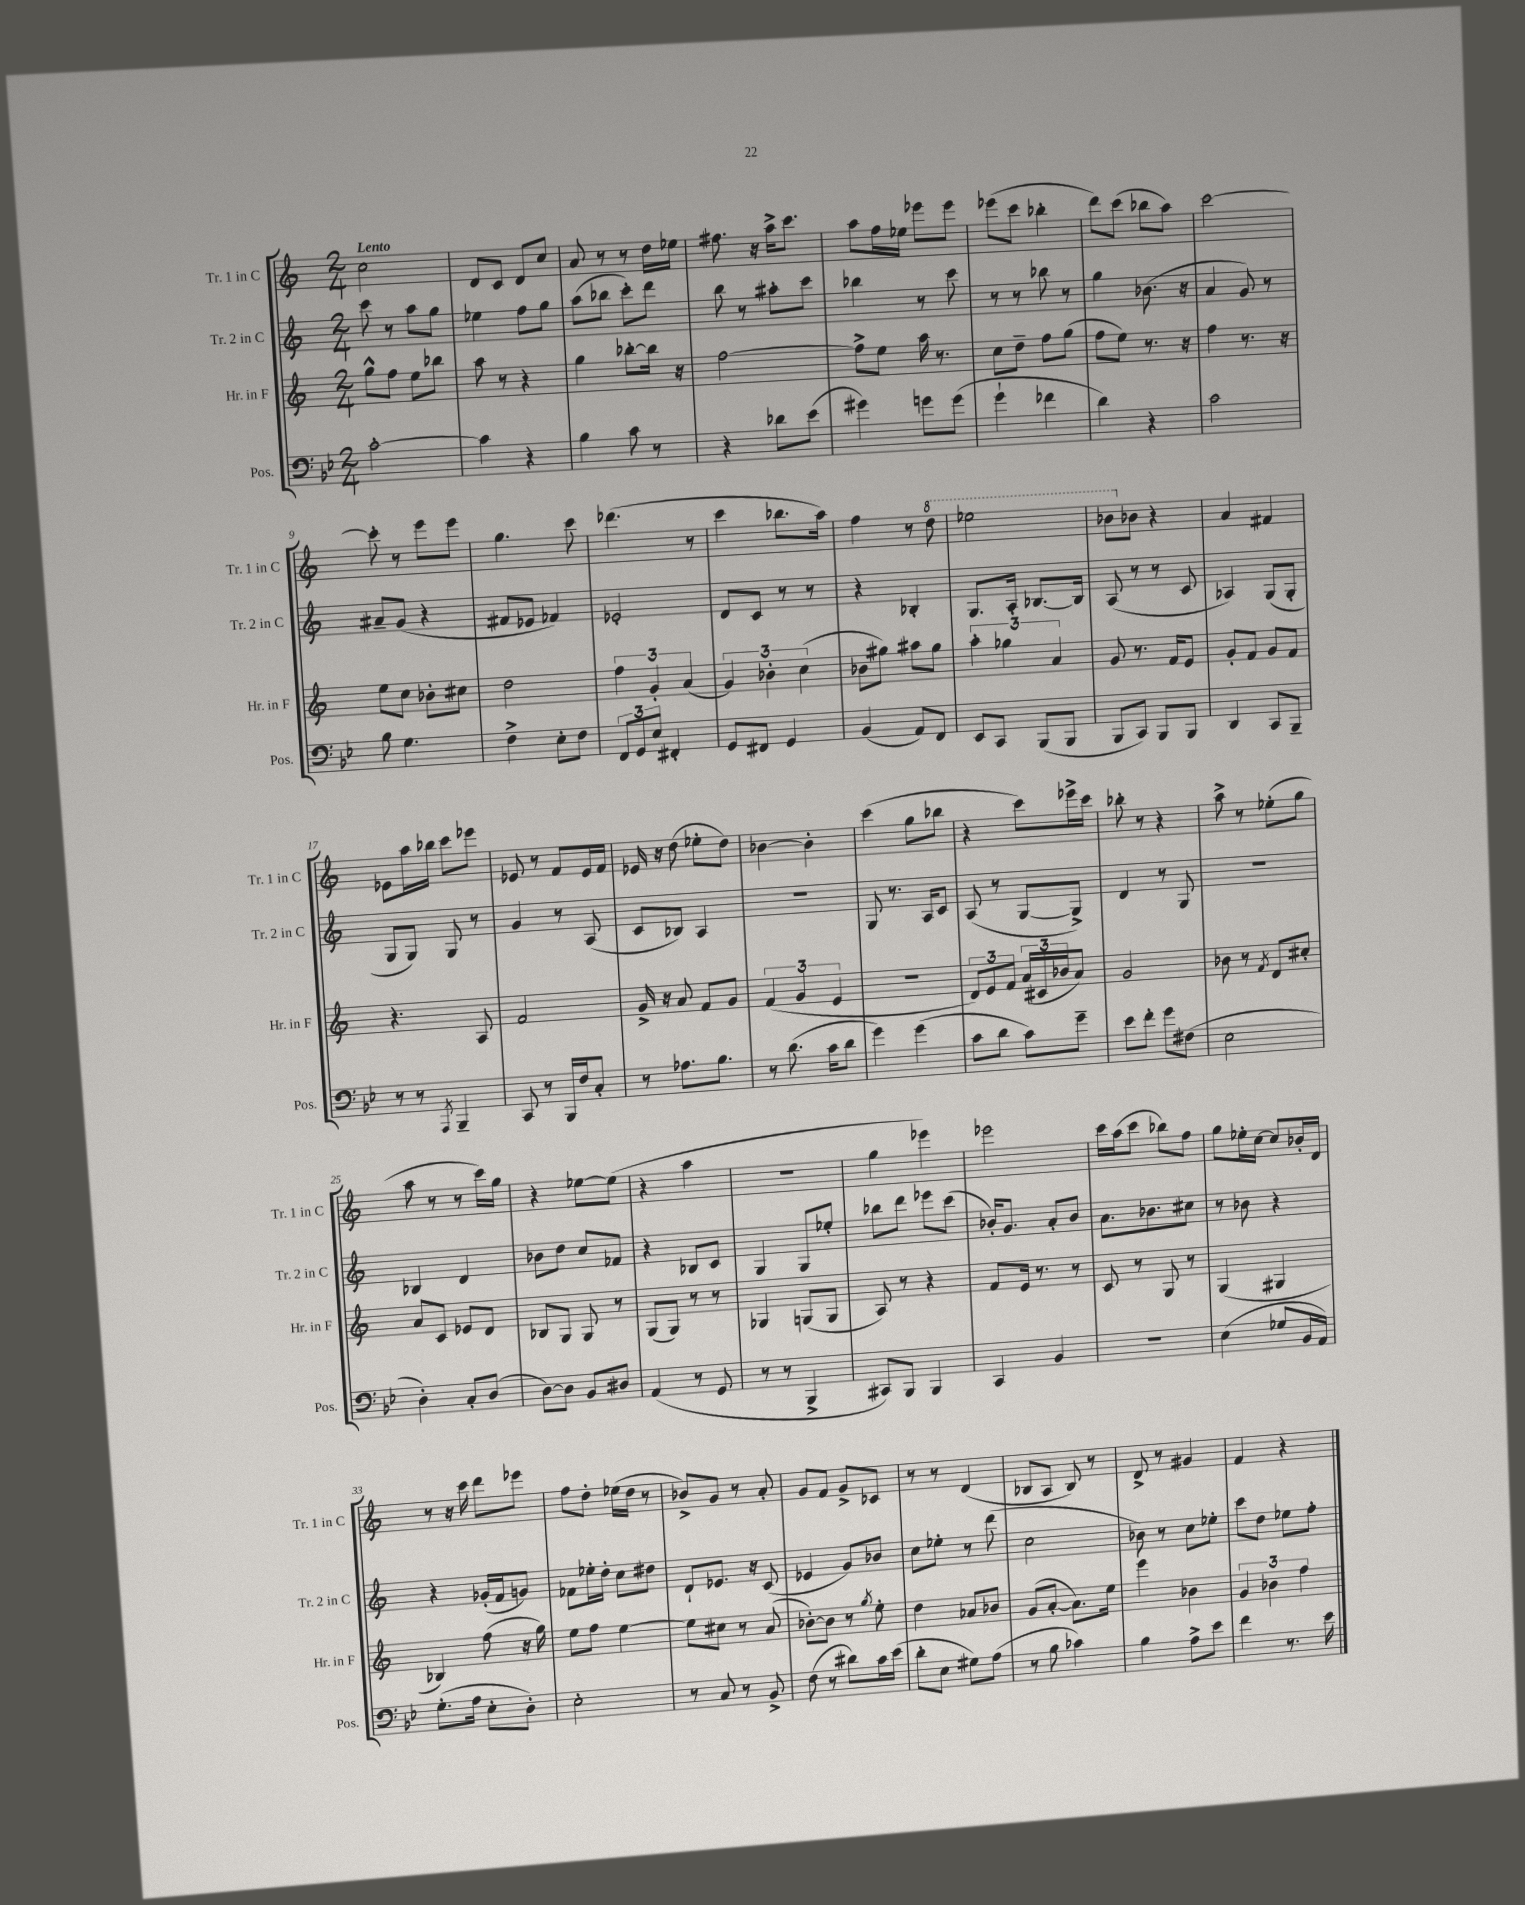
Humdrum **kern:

**kern	**kern	**kern	**kern
*part4	*part3	*part2	*part1
*staff4	*staff3	*staff2	*staff1
*I"Pos.	*I"Hr. in F	*I"Tr. 2 in C	*I"Tr. 1 in C
*I'Pos.	*I'Hr. in F	*I'Tr. 2 in C	*I'Tr. 1 in C
*clefF4	*clefG2	*clefG2	*clefG2
*k[b-e-]	*k[]	*k[]	*k[]
*M2/4	*M2/4	*M2/4	*M2/4
=1	=1	=1	=1
!	!	!	!LO:TX:a:B:t=Lento
[2c'\	8gg^^\L	8ccc\	2cc\
.	8ff\J	8r	.
.	8ee\L	8aa\L	.
.	8bb-X\J	8gg\J	.
=2	=2	=2	=2
4c\]	8aa\	4ee-X\	8d/L
.	8r	.	8c/J
4r	4r	8ff\L	8d/L
.	.	8gg\J	8cc/J
=3	=3	=3	=3
4B-\	4gg\	(8aa\L	8a/
.	.	8bb-X\J	8r
8c\	[8bb-X'\L	8ccc'\L)	8r
8r	16bb-\Jk]	8ddd\J	16dd\LL
.	16r	.	16ee-X\JJ
=4	=4	=4	=4
4r	[2ff\	8bb\	8.ff#X\
.	.	8r	.
.	.	.	16r
8d-X\L	.	8aa#X'\L	16aa^\KL
.	.	.	8.ccc\J
(8e-\J	.	8ccc\J	.
=5	=5	=5	=5
4g#X\)	8ff^\L]	4bb-X\	8aa\L
.	8ee\J	.	16ff\L
.	.	.	16ee-X\JJ
8gn\L	16aa\	8r	8eee-X\L
.	8.r	.	.
(8g\J	.	8ccc\	8eee-\J
=6	=6	=6	=6
4g`\	8cc\L	8r	(8eee-X\L
.	8dd~\J	8r	8ccc\J
4f-X\	8ff\L	8bb-X\	4bb-X'\
.	(8gg\J	8r	.
=7	=7	=7	=7
4d\)	8ff\L	4gg\	8ddd\L)
.	8ee\J)	.	(8ccc\J
4r	8.r	(8.b-X\	8bb-X\L
.	.	.	8aa\J)
.	16r	16r	.
=8	=8	=8	=8
2c\	4ff\	4a/	[2ccc\
.	8.r	8g/)	.
.	.	8r	.
.	16r	.	.
!!LO:LB:g=z
=9	=9	=9	=9
8B-\	8ee\L	8a#X~/L	8ccc'\]
4.G\	8cc\J	(8g/J	8r
.	8b-X'\L	4r	8eee\L
.	8cc#X\J	.	8eee\J
=10	=10	=10	=10
4F^\	2dd\	8f#X/L	4.gg\
.	.	8e-X/J	.
8E-'\L	.	4f-X/)	.
8F\J	.	.	8ccc\
=11	=11	=11	=11
12FF/L	6ff\	2e-X'/	(4.ddd-X\
12GG/	.	.	.
12E-/J	6g'/	.	.
4FF#X'/	.	.	.
.	(6a/	.	.
.	.	.	8r
=12	=12	=12	=12
8GG/L	6g/)	8d/L	4ccc\
8FF#X/J	.	8c/J	.
.	6b-X'\	.	.
4GG/	.	8r	8.bb-X\L
.	(6cc\	.	.
.	.	8r	.
.	.	.	16aa\Jk)
=13	=13	=13	=13
(4BB-/	8b-X\L	4r	4ff\
.	8gg#X\J)	.	.
8AA/L)	8aa#X\L	4B-X'/	8r
*	*	*	*8va
8FF/J	8gg#\J	.	8ddd\
=14	=14	=14	=14
8EE-/L	6aa'\	8.G/L	2eee-X\
8CC/J	.	.	.
.	6gg-X\	.	.
.	.	16A'/Jk	.
(8BBB-/L	.	[8.B-X/L	.
.	6a/	.	.
8BBB-/J	.	.	.
.	.	16B-/Jk]	.
=15	=15	=15	=15
8BBB-/L	8g/	(8A/	8bb-X\L
*	*	*	*X8va
8CC/J)	8.r	8r	8b-X\J
8BBB-/L	.	8r	4r
.	16f/KL	.	.
8BBB-/J	8e/J	8c/	.
=16	=16	=16	=16
4DD/	8g'/L	4A-X/)	4a/
.	8f/J	.	.
8CC/L	8g/L	(8G/L	4f#X/
8BBB-~/J	8f/J	8G'/J	.
!!LO:LB:g=z
=17	=17	=17	=17
8r	4.r	8G/L	8e-X\L
8r	.	8G/J)	16aa\L
.	.	.	16bb-X\JJ
8qAAA/	.	.	.
4BBB-~/	.	8G/	8ccc\L
.	8A/	8r	8eee-X\J
=18	=18	=18	=18
8CC/	2f/	4g/	8e-X/
8r	.	.	8r
16BBB-/LL	.	8r	8f/L
16F/J	.	.	.
8C'/J	.	(8A/	16e-/L
.	.	.	16f/JJ
=19	=19	=19	=19
8r	16g^/	8c/L	16e-X/
.	16r	.	16r
8.A-X\L	8a/	8B-X/J)	(8dd\
.	8f/L	4A/	8ee-X'\L
8.B-\J	.	.	.
.	8g/J	.	8dd\J)
=20	=20	=20	=20
8r	(6f/	2r	[4b-X\
(8.d\	.	.	.
.	6g/	.	.
.	.	.	4b-'\]
16c\KL	.	.	.
.	6e/	.	.
8d\J	.	.	.
=21	=21	=21	=21
4g\)	2r	8G/	(4ccc\
.	.	8.r	.
(4g\	.	.	8gg\L
.	.	16A/KL	.
.	.	8c/J	8bb-X\J
=22	=22	=22	=22
8c\L	12d/L)	(8A/	4r
.	12e/	.	.
8d\J	.	8r	.
.	12f/J	.	.
8c\L)	(24a/LL	[8G/L	8ccc\L)
.	24c#X/	.	.
.	24b-X/J	.	.
8g~\J	8a/J)	8G^/J])	16eee-X^\L
.	.	.	16ccc\JJ
=23	=23	=23	=23
8e-\L	2g/	4d/	8bb-X'\
8f'\J	.	.	8r
8g\L	.	8r	4r
(8F#X\J	.	8G/	.
=24	=24	=24	=24
2E-\	8b-X\	2r	8aa^\
.	8r	.	8r
.	8qf/	.	.
.	8d/L	.	(8ee-X'\L
.	8cc#X'/J	.	8gg\J
!!LO:LB:g=z
=25	=25	=25	=25
4D'\)	8a/L	4B-X/	8aa\
.	8c/J	.	8r
8C'/L	8e-X/L	4d/	8r
(8D/J	8d/J	.	16ccc\LL)
.	.	.	16gg\JJ
=26	=26	=26	=26
[8D\L)	8B-X/L	8b-X\L	4r
8D\J]	8G/J	8dd\J	.
8BB-/L	8G/	8cc/L	[8ee-X\L
8D#X/J	8r	8f-X/J	(8ee-\J]
=27	=27	=27	=27
(4AA/	(8G/L	4r	4r
.	8G/J)	.	.
8r	8r	8B-X/L	4aa\
8GG/	8r	8c/J	.
=28	=28	=28	=28
8r	4G-X/	4G/	2r
8r	.	.	.
4BBB-^/	(8Gn/L	8G/L	.
.	8G/J	8ee-X'/J	.
=29	=29	=29	=29
8CC#X/L)	8A/)	8bb-X\L	4gg\
8BBB-/J	8r	8ddd\J	.
4BBB-/	4r	8eee-X\L	4eee-X\)
.	.	(8ccc\J	.
=30	=30	=30	=30
4CC/	8f/L	16b-X'/KL)	2eee-X\
.	.	8.g/J	.
.	16e/Jk	.	.
.	8.r	.	.
4BB-/	.	8a'/L	.
.	8r	8b-/J	.
=31	=31	=31	=31
2r	8c/	8.a\L	16ccc\LL
.	.	.	(16aa\J
.	8r	.	8ccc\J
.	.	8.b-X\	.
.	8G/	.	8bb-X\L)
.	8r	8cc#X\J	8ff\J
=32	=32	=32	=32
(4E-\	(4G/	8r	8gg\L
.	.	8b-X\	16ee-X'\L
.	.	.	[16cc\JJ
8G-X/L	4G#X/	4r	8cc/L]
16BB-/L	.	.	16b-X'/L
16AA/JJ)	.	.	16d/JJ
!!LO:LB:g=z
=33	=33	=33	=33
(8.G'\L	4B-X/)	4r	8r
.	.	.	16r
16A\Jk	.	.	16ccc\
8E-'\L	(8ff\	(16g-X'/LL	8ddd\L
.	.	16f/J	.
8D'\J)	16r	8gn/J)	8eee-X\J
.	16gg\)	.	.
=34	=34	=34	=34
2E-'\	8ee\L	8f-X\L	8ff\L
.	8ff\J	16ee-X'\L	8dd'\J
.	.	16dd'\JJ	.
.	[4ee\	8cc\L	(16ee-X\LL
.	.	.	16dd\JJ
.	.	8dd#X\J	8r
=35	=35	=35	=35
8r	8ee\L]	8d`/L	8b-X^/L)
8C/	8cc#X\J	8.e-X/J	8g/J
8r	8r	.	8r
.	.	16r	.
8BB-^/	(8a/	(8c/	8a'/
=36	=36	=36	=36
(8F\	[8b-X'\L)	4e-X/	8g/L
8r	8b-\J]	.	8f/J
8d#X\L)	8r	8g/L)	8g^/L
.	8qgg/	.	.
16c\L	8ee'\	8b-X/J	8c-X/J
(16e-\JJ	.	.	.
=37	=37	=37	=37
8d'\L	4dd\	8cc\L	8r
8E-\J	.	8ee-X'\J	8r
8G#X\L)	8a-X/L	8r	(4d/
(8A\J	8b-X/J	(8ddd\	.
=38	=38	=38	=38
8r	(8g/L	2cc\	8B-X/L
8B-\	[8a'/J	.	8A/J
4c-X\)	8.a\L])	.	8B-/)
.	.	.	8r
.	16ee\Jk	.	.
=39	=39	=39	=39
4B-\	4eee\	8b-X\)	8d^/
.	.	8r	8r
8A^\L	4b-X\	8cc\L	4g#X/
8e-\J	.	8ee-X'\J	.
=40	=40	=40	=40
4f\	6g/	8ccc\L	4f/
.	.	8dd\J	.
.	6b-X\	.	.
8.r	.	8ee-X\L	4r
.	6ff\	.	.
.	.	8ff'\J	.
16e-\	.	.	.
==	==	==	==
*-	*-	*-	*-
